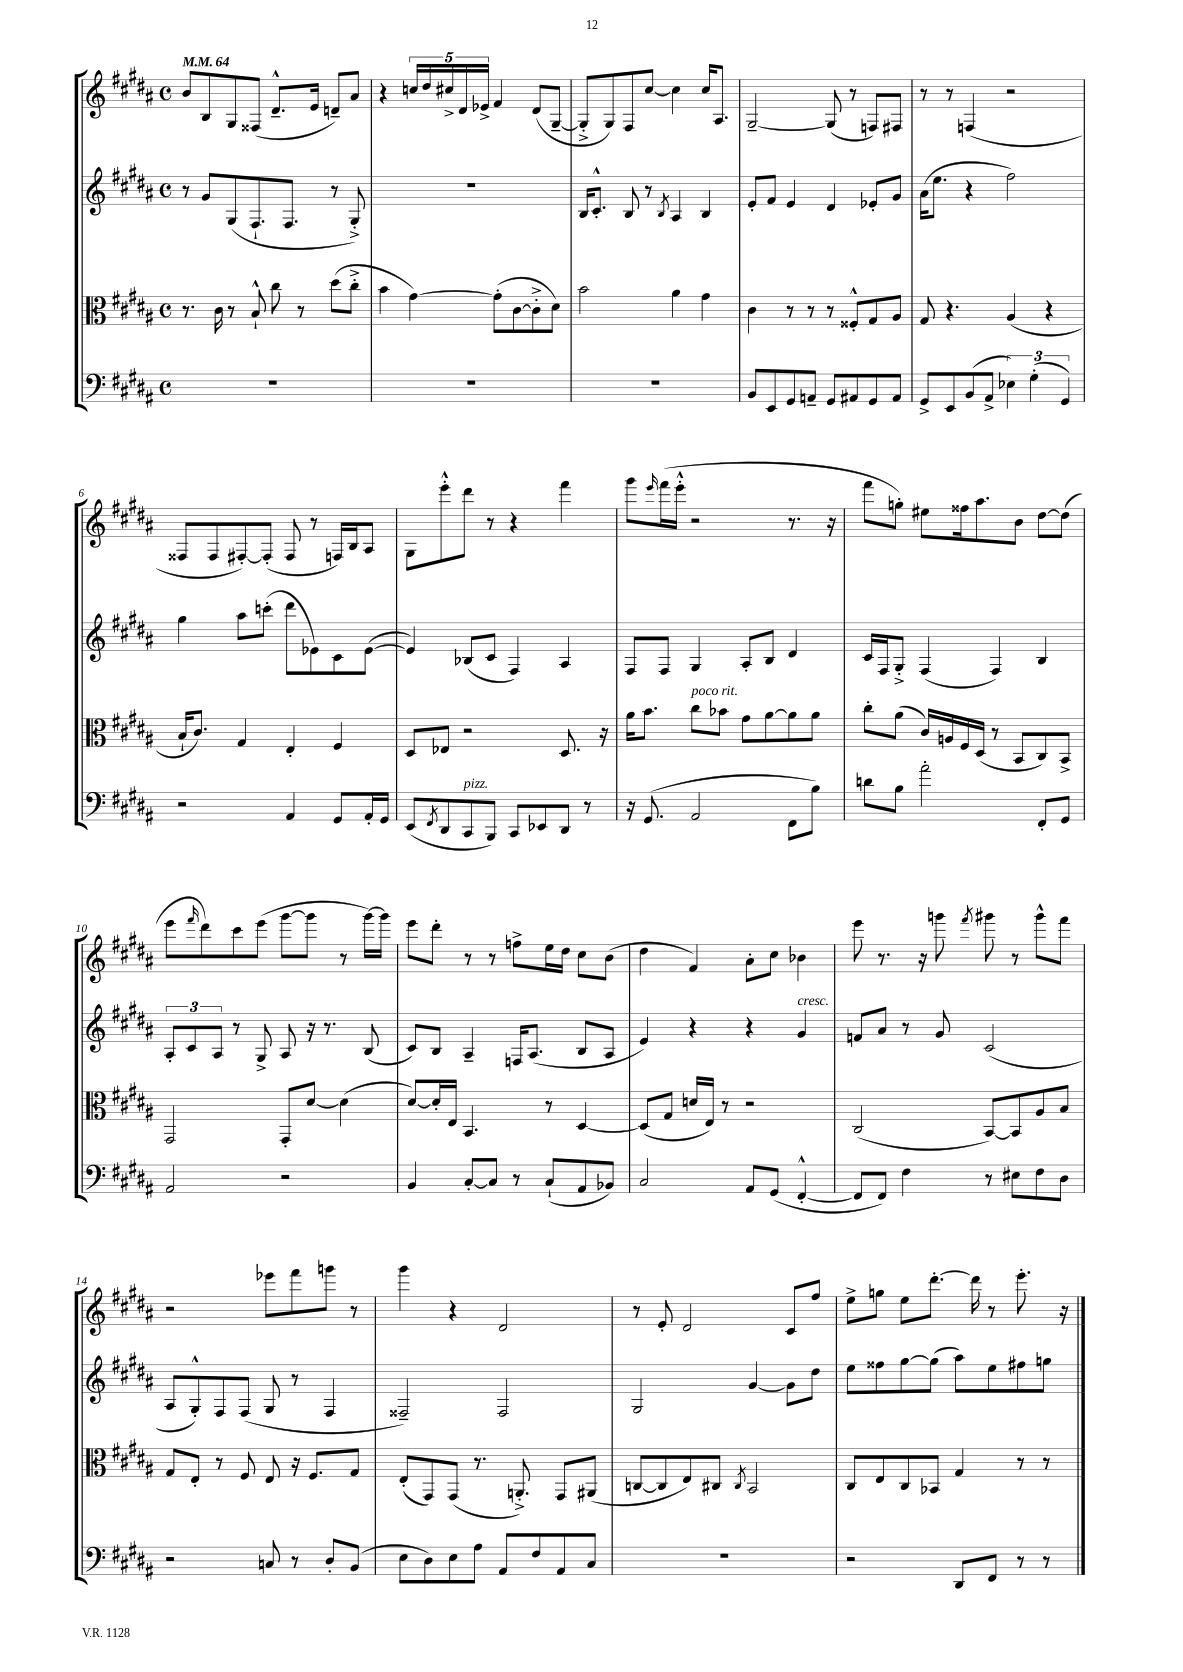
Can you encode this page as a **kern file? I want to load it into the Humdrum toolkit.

**kern	**kern	**kern	**kern
*staff4	*staff3	*staff2	*staff1
*clefF4	*clefC3	*clefG2	*clefG2
*k[f#c#g#d#a#]	*k[f#c#g#d#a#]	*k[f#c#g#d#a#]	*k[f#c#g#d#a#]
*M4/4	*M4/4	*M4/4	*M4/4
*met(c)	*met(c)	*met(c)	*met(c)
*MM64	*MM64	*MM64	*MM64
1r	8.r	8r	8b/L
.	.	8g#/L	8B/
.	16c#\	.	.
.	8r	(8G#/	8G#/
.	8B`^^/	8.F#`/	(8F##/J
.	8cc#\	.	8.d#~^^/L
.	.	8.F#/J	.
.	8r	.	.
.	.	.	16e/Jk
.	(8dd#\L	8r	8d~/L)
.	8cc#'^\J	8G#'^/)	8a#/J
=	=	=	=
1r	4b\	1r	4r
.	[4g#\)	.	20cc/LL
.	.	.	20dd#/
.	.	.	20cc#^/
.	.	.	20d#/
.	.	.	20e-^/JJ
.	(8g#'\]L	.	4f#/
.	[8c#\	.	.
.	8c#'^\]	.	(8d#/L
.	8d#\J)	.	[8G#~/J
=	=	=	=
1r	2b\	16B/LK	8G#'^/]L
.	.	8.c#'^^/J	.
.	.	.	8G#/)
.	.	8B/	8F#/
.	.	8r	[8cc#/J
.	.	8qB/	.
.	4a#\	4A#/	4cc#\]
.	4g#\	4B/	16cc#/LK
.	.	.	8.A#/J
=	=	=	=
8BB/L	4c#\	8e'/L	[2G#~/
8EE/	.	8f#/J	.
8GG#/	8r	4e/	.
8AA~/J	8r	.	.
8GG#/L	8r	4d#/	(8G#/]
8AA#/	8F##'^^/L	.	8r
8GG#/	8G#/	8e-'/L	8F/L)
8AA#/J	8A#/J	8g#/J	8F#/J
=	=	=	=
8GG#^/L	8G#/	(16a#\LK	8r
.	.	8.ee\J	.
8EE/	4.r	.	8r
(8BB/	.	4r	(4F/
8AA#^/J	.	.	.
6E-\)	(4A#/	2ff#\)	2r
(6G#'\	.	.	.
.	4r	.	.
6GG#/)	.	.	.
=	=	=	=
2r	16B`/LK	4gg#\	8F##/L
.	8.c#/J)	.	.
.	.	.	8F##/
.	4G#/	8aa#\L	[8F#'/)
.	.	(8ccc'\J	(8F#'/]J
4AA#/	4E'/	8ddd#\L	8F#/
.	.	8e-\)	8r
8GG#/L	4F#/	8c#\	16F/LL)
.	.	.	16B/J
16AA#'/L	.	([8e-\J	8A#/J
16GG#/JJ	.	.	.
=	=	=	=
(8EE/L	8D#/L	4e-/])	8G#\L
8qFF#/	.	.	.
8DD#/	8E-/J	.	8eee'^^\
8CC#/	2r	(8B-/L	8ddd#\J
8BBB/J)	.	8c#/J	8r
8CC#/L	.	4F#/)	4r
8EE-/	.	.	.
8DD#/J	8.D#/	4A#/	4fff#\
8r	.	.	.
.	16r	.	.
=	=	=	=
16r	16a#\LK	8F#/L	8ggg#\L
(8.GG#/	8.b\J	.	.
.	.	.	16qqeee/
.	.	8F#/J	(16fff#\L
.	.	.	16eee'^^\JJ
2AA#/	8cc#\L	4G#/	2r
.	8b-\J	.	.
.	8g#\L	8A#'/L	.
.	[8a#\	8B/J	.
8FF#\L	8a#\]	4d#/	8.r
8B\J)	8a#\J	.	.
.	.	.	16r
=	=	=	=
8d\L	8cc#'\L	16c#/LL	8fff#\L
.	.	16F#/J	.
8B\J	(8a#\J	8G#'^/J	8gg'\J)
2a#'\	16c#/LL)	(4F#/	8ee#\L
.	16A/	.	.
.	16F#/	.	16ff##\k
.	(16D#/JJ	.	8.aa#\
.	8r	4F#/)	.
.	8BB/L	.	8b\J
8FF#'/L	8C#/)	4B/	[8dd#\L
8GG#/J	8BB^/J	.	(8dd#\]J
=	=	=	=
2AA#/	2GG#/	12A#'/L	8eee\L
.	.	12c#/	.
.	.	.	16qqfff#/
.	.	.	8ddd#\)
.	.	12A#/J	.
.	.	8r	8ccc#\
.	.	8G#^/	(8eee\J
2r	8GG#'/L	8A#/	[8ggg#\L
.	[8d#/J	16r	8ggg#\]J
.	.	8.r	.
.	(4d#\]	.	8r
.	.	(8B/	[16ggg#\LL)
.	.	.	16ggg#\]JJ
=	=	=	=
4BB/	[8d#/L)	8c#/L)	8eee\L
.	16d#'/]L	8B/J	8ddd#'\J
.	16E/JJ	.	.
[8C#'/L	4.BB/	4A#~/	8r
8C#/]J	.	.	8r
8r	.	16F/LK	8ff^\L
.	.	(8.A#/J	.
(8C#`/L	8r	.	16ee\L
.	.	.	16dd#\JJ
8AA#/	[4D#/	8B/L	8cc#\L
8BB-/J)	.	8A#/J	(8b\J
=	=	=	=
2C#/	(8D#/]L	4e/)	4dd#\
.	8G#/J	.	.
.	16d/LL	4r	4f#/)
.	16E/JJ)	.	.
.	8r	.	.
8AA#/L	2r	4r	8a#'\L
(8GG#/J	.	.	8cc#\J
[4FF#'^^/	.	4g#/	4b-\
=	=	=	=
8FF#/]L	(2C#/	8f/L	8eee\
8FF#/J)	.	8a#/J	8.r
4F#\	.	8r	.
.	.	.	16r
.	.	8g#/	8ggg\
.	.	.	8qfff#/
8r	[8BB/L)	(2c#/	8ggg#\
8E#\L	8BB/]	.	8r
8F#\	8A#/	.	8ggg#^^\L
8D#\J	8B/J	.	8fff#\J
=	=	=	=
2r	8G#/L	8A#/L	2r
.	8E'/J	8G#'^^/)	.
.	8r	8F#/	.
.	8F#/	(8F#/J	.
8C/	8E/	8G#/	8eee-\L
8r	16r	8r	8fff#\
.	8.F#/L	.	.
8D#'/L	.	4F#/	8ggg\J
(8BB/J	8G#/J	.	8r
=	=	=	=
8E\L	(8E'/L	2F##~/)	4ggg#\
8D#\)	8GG#/)	.	.
8E\	(8GG#/J	.	4r
8A#\J	8.r	.	.
8AA#/L	.	2F##/	2d#/
.	8.AA'^/)	.	.
8F#/	.	.	.
8AA#/	8GG#/L	.	.
8C#/J	(8AA#/J	.	.
=	=	=	=
1r	[8C/L	2G#/	8r
.	8C/]	.	8e'/
.	8E/)	.	2d#/
.	8C#/J	.	.
.	8qC#/	.	.
.	2BB/	[4g#/	.
.	.	8g#\]L	8c#/L
.	.	8dd#\J	8ff#/J
=	=	=	=
2r	8C#/L	8ee\L	8ee^\L
.	8E/	8ff##\	8gg\J
.	8C#/	[8gg#\	8ee\L
.	8BB-/J	(8gg#\]J	[8.ddd#'\J
8DD#/L	4G#/	8aa#\L)	.
.	.	.	16ddd#\]
8FF#/J	.	8ee\	8r
8r	8r	8ff#\	8.eee'\
8r	8r	8gg\J	.
.	.	.	16r
==	==	==	==
*-	*-	*-	*-
